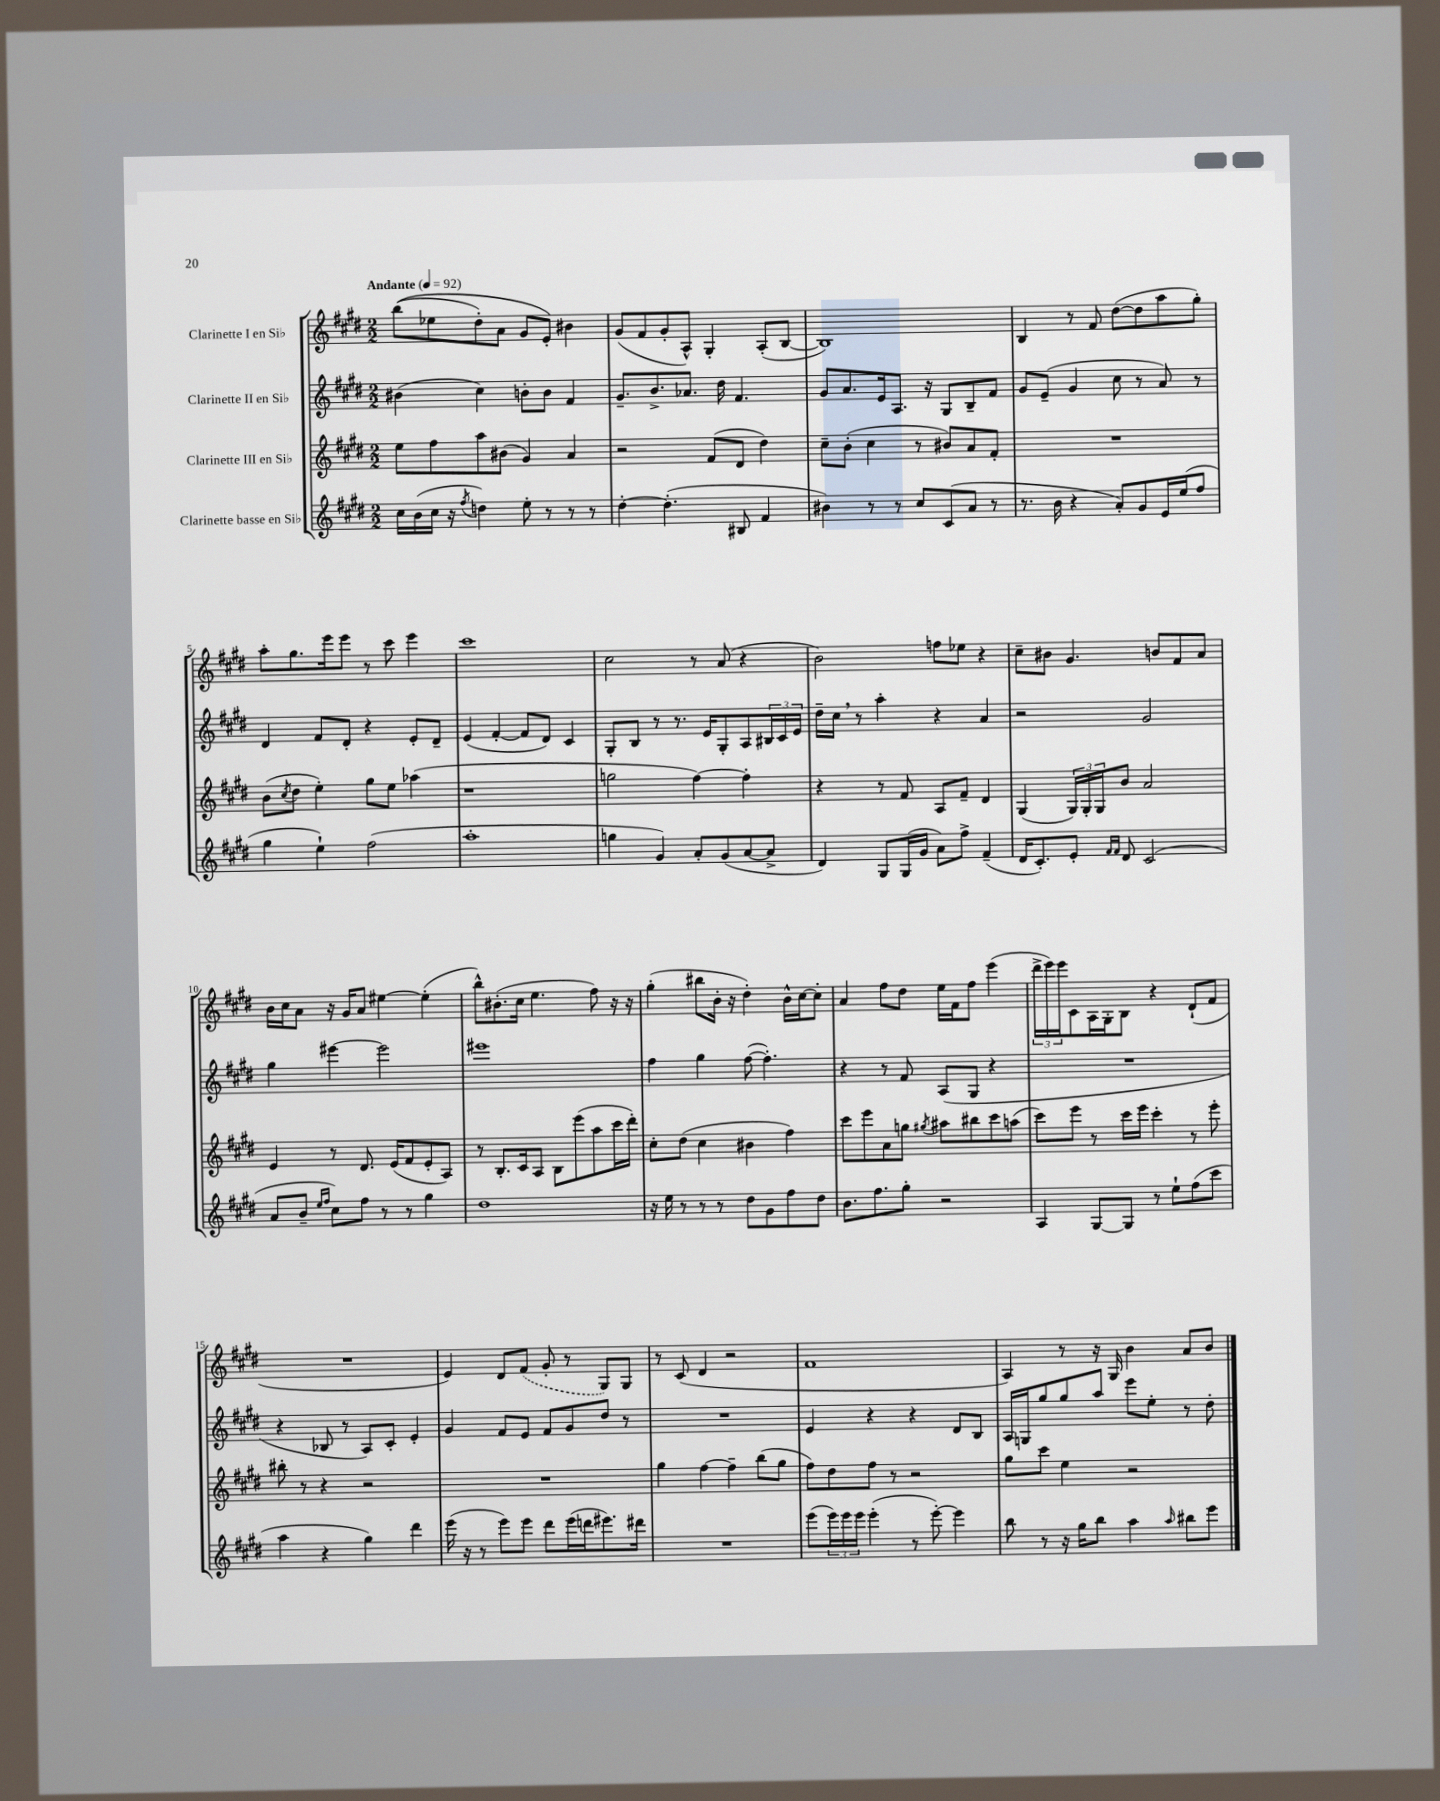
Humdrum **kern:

**kern	**kern	**kern	**kern
*part4	*part3	*part2	*part1
*staff4	*staff3	*staff2	*staff1
*I"Clarinette basse en Si♭	*I"Clarinette III en Si♭	*I"Clarinette II en Si♭	*I"Clarinette I en Si♭
*clefG2	*clefG2	*clefG2	*clefG2
*k[f#c#g#d#]	*k[f#c#g#d#]	*k[f#c#g#d#]	*k[f#c#g#d#]
*M2/2	*M2/2	*M2/2	*M2/2
*MM92	*MM92	*MM92	*MM92
=1	=1	=1	=1
!	!	!	!LO:TX:a:B:t=Andante
16cc#\LL	8ee\L	(4b#X\	((8bb\L
(16b\	.	.	.
16cc#\JJ	8ff#\	.	8ee-X\
16r	.	.	.
8qff#/	.	.	.
4ddn\)	8aa\	4cc#\)	8dd#'\)
.	(8b#X\J	.	8a\J
8ee'\	4g#/)	8bn'\L	8g#/L
8r	.	8b\J	8e'/J)
8r	4a/	4f#/	4b#X\
8r	.	.	.
=2	=2	=2	=2
[4dd#'\	2r	8.g#~/L	(8g#/L
.	.	.	8f#/
.	.	8.b^/	.
(4.dd#'\]	.	.	8g#'/
.	.	8.a-X/J	8A^^/J)
.	(8f#/L	.	4G#'/
.	.	16dd#\	.
8B#X/	8d#/J	4.f#/	.
4f#/	4dd#\)	.	(8A'/L
.	.	.	[8B/J
=3	=3	=3	=3
4b#X\)	8cc#~\L	8g#/L	1B])
.	(8b'\J	8.a/	.
8r	4cc#\	.	.
.	.	16e/k	.
8r	.	8.A/J	.
8cc#/L	8r	.	.
.	.	16r	.
(8c#/	8b#X/L)	8G#/L	.
8a/J	8a/	8B~/	.
8r	8f#'/J	8f#/J	.
=4	=4	=4	=4
8.r	1r	8g#/L	4B/
.	.	(8e~/J	.
16b\	.	.	.
4r	.	4g#/	8r
.	.	.	8f#/
8a'/L)	.	8cc#\	([8dd#\L
8g#/	.	8r	8dd#\]
16e/L	.	8a/)	8aa\
(16ee/J	.	.	.
8ff#/J	.	8r	8gg#'\J)
!!LO:LB:g=z
=5	=5	=5	=5
4gg#\	(8b\L	4d#/	8aa'\L
.	8qcc#/	.	.
.	8dd#\J	.	8.gg#\
4ee`\)	4ee'\)	8f#/L	.
.	.	.	16eee\k
.	.	8d#'/J	8eee\J
(2ff#\	8gg#\L	4r	8r
.	8ee\J	.	8ccc#\
.	(4aa-X\	8e'/L	4eee\
.	.	8d#~/J	.
=6	=6	=6	=6
1aa'	1r	(4e/	1ccc#
.	.	[4f#'/	.
.	.	8f#/L]	.
.	.	8d#/J)	.
.	.	4c#/	.
=7	=7	=7	=7
4ggn\	2ggn\	8G#'/L	2cc#\
.	.	8B/J	.
4g#/)	.	8r	.
.	.	8.r	.
8a'/L	[4ff#\)	.	8r
.	.	16e/KL	.
(8g#/	.	8G#'/	(8a/
[8a/	4ff#'\]	8A/	4r
8a^/J]	.	24B#X/L	.
.	.	24c#/	.
.	.	24e/JJ	.
=8	=8	=8	=8
4d#/)	4r	16dd#~\LL	2b\)
.	.	16cc#,\JJ	.
.	.	8r	.
8G#/L	8r	4aa'\	.
(16G#/L	8f#/	.	.
16g#/JJ	.	.	.
8a\L)	8A/L	4r	8ffn\L
8ff#^\J	8f#~/J	.	8ee-X\J
(4f#~/	4d#/	4a/	4r
=9	=9	=9	=9
16d#/KL	(4G#/	2r	8cc#~\L
8.c#'/)	.	.	.
.	.	.	8b#X\J
8e'/J	24G#/LL)	.	4.g#/
.	24G#'/	.	.
.	24G#/J	.	.
16qqf#/LL	.	.	.
16qqf#/JJ	.	.	.
8d#/	8b/J	.	.
(2c#/	2a/	2g#/	.
.	.	.	8bn/L
.	.	.	8f#/
.	.	.	8a/J
!!LO:LB:g=z
=10	=10	=10	=10
8a/L	4e/	4gg#\	16b\LL
.	.	.	16cc#\J
8b~/J	.	.	8a\J
16qqee/LL	.	.	.
16qqff#/JJ	.	.	.
8cc#\L)	8r	[4eee#X\	16r
.	.	.	16g#/KL
8ff#\J	8.d#/	.	8a/J
8r	.	2eee#\]	[4ee#X\
.	(16e/KL	.	.
8r	8f#/	.	.
4gg#\	8e'/	.	(4ee#'\]
.	8A/J)	.	.
=11	=11	=11	=11
1dd#	8r	1eee#X	8bb^^\L)
.	8.B'/L	.	(8.b#X'\
.	16c#/k	.	16cc#\Jk
.	8A/J	.	4.ee\
.	8B\L	.	.
.	(8eee\	.	.
.	8aa\	.	8ff#\)
.	16ccc#\L	.	16r
.	16ddd#'\JJ)	.	16r
=12	=12	=12	=12
16r	8cc#'\L	4ff#\	(4gg#'\
16ee\	.	.	.
8r	(8dd#\J	.	.
8r	4cc#\	4gg#\	8bb#X\L
8r	.	.	16b'\Jk
.	.	.	16r
8dd#\L	4b#X\	([8ff#\	4dd#'\)
8g#\	.	4.ff#'\])	.
8ff#\	4ff#\)	.	16b^^\LL
.	.	.	[16cc#\J
8dd#\J	.	.	8cc#'\J]
=13	=13	=13	=13
8.b\L	8ccc#\L	4r	4a/
.	8eee\	.	.
8.ff#\	.	.	.
.	8a\	8r	8ff#\L
8gg#'\J	8ggn\J	8f#/	8dd#\J
.	8qgg#X/	.	.
2r	8aa#X\L	(8A/L	16ee\LL
.	.	.	16f#\J
.	8bb#X\	8G#/J	8ff#\J
.	8ccc#\	4r	(4eee\
.	(8aan\J	.	.
=14	=14	=14	=14
4A/	8ccc#\L)	1r	24ddd#^\LL
.	.	.	24eee\)
.	.	.	24eee\J
.	8eee\J	.	8c#\
[8G#/L	8r	.	16A\L
.	.	.	16G#'\J
8G#/J]	16ccc#\LL	.	8B\J
.	16eee\JJ	.	.
8r	4ccc#'\	.	4r
8ee`\L	.	.	.
(8ff#\	8r	.	(8d#`/L
8ccc#\J	8eee'\	.	8f#/J
!!LO:LB:g=z
=15	=15	=15	=15
4aa\	8bb#X'\	4r	1r
.	8r	.	.
4r	4r	8B-X/	.
.	.	8r	.
4gg#\)	2r	8A/L)	.
.	.	8c#'/J	.
4ddd#\	.	4e'/	.
=16	=16	=16	=16
(16eee\	1r	4g#/	4e/)
16r	.	.	.
8r	.	.	.
8eee\L)	.	8f#/L	8d#/L
8eee\J	.	8e/J	(8f#/J
8ddd#\L	.	8f#/L	8g#'/
(16eee\L	.	8g#/	8r
16dddn\J	.	.	.
8.eee#X\)	.	8dd#/J	8G#/L)
.	.	8r	8G#/J
16ddd#X\Jk	.	.	.
=17	=17	=17	=17
1r	4gg#\	1r	8r
.	.	.	(8c#/
.	[4ff#\	.	4d#/
.	4ff#~\]	.	2r
.	(8bb\L	.	.
.	8gg#\J	.	.
=18	=18	=18	=18
(8eee\L	8ff#\L)	4e/	1f#
24eee\L)	8dd#\	.	.
24eee\	.	.	.
24eee\JJ	.	.	.
(4eee'\	8ff#\J	4r	.
.	8r	.	.
8r	2r	4r	.
[8eee'\)	.	.	.
4eee\]	.	8d#/L	.
.	.	8B/J	.
=19	=19	=19	=19
8bb\	8gg#\L	16A/LL	4A/)
.	.	16Gn/J	.
8r	8ccc#\J	8gg#/	.
16r	4ee\	8gg#/	8r
16gg#\KL	.	.	.
8bb\J	.	8aa/J	16r
.	.	.	16G#/
4aa\	2r	8eee\L	4b\
.	.	8ee'\J	.
16qqaa/	.	.	.
8bb#X\L	.	8r	8a/L
8eee\J	.	8dd#'\	8b/J
==	==	==	==
*-	*-	*-	*-
